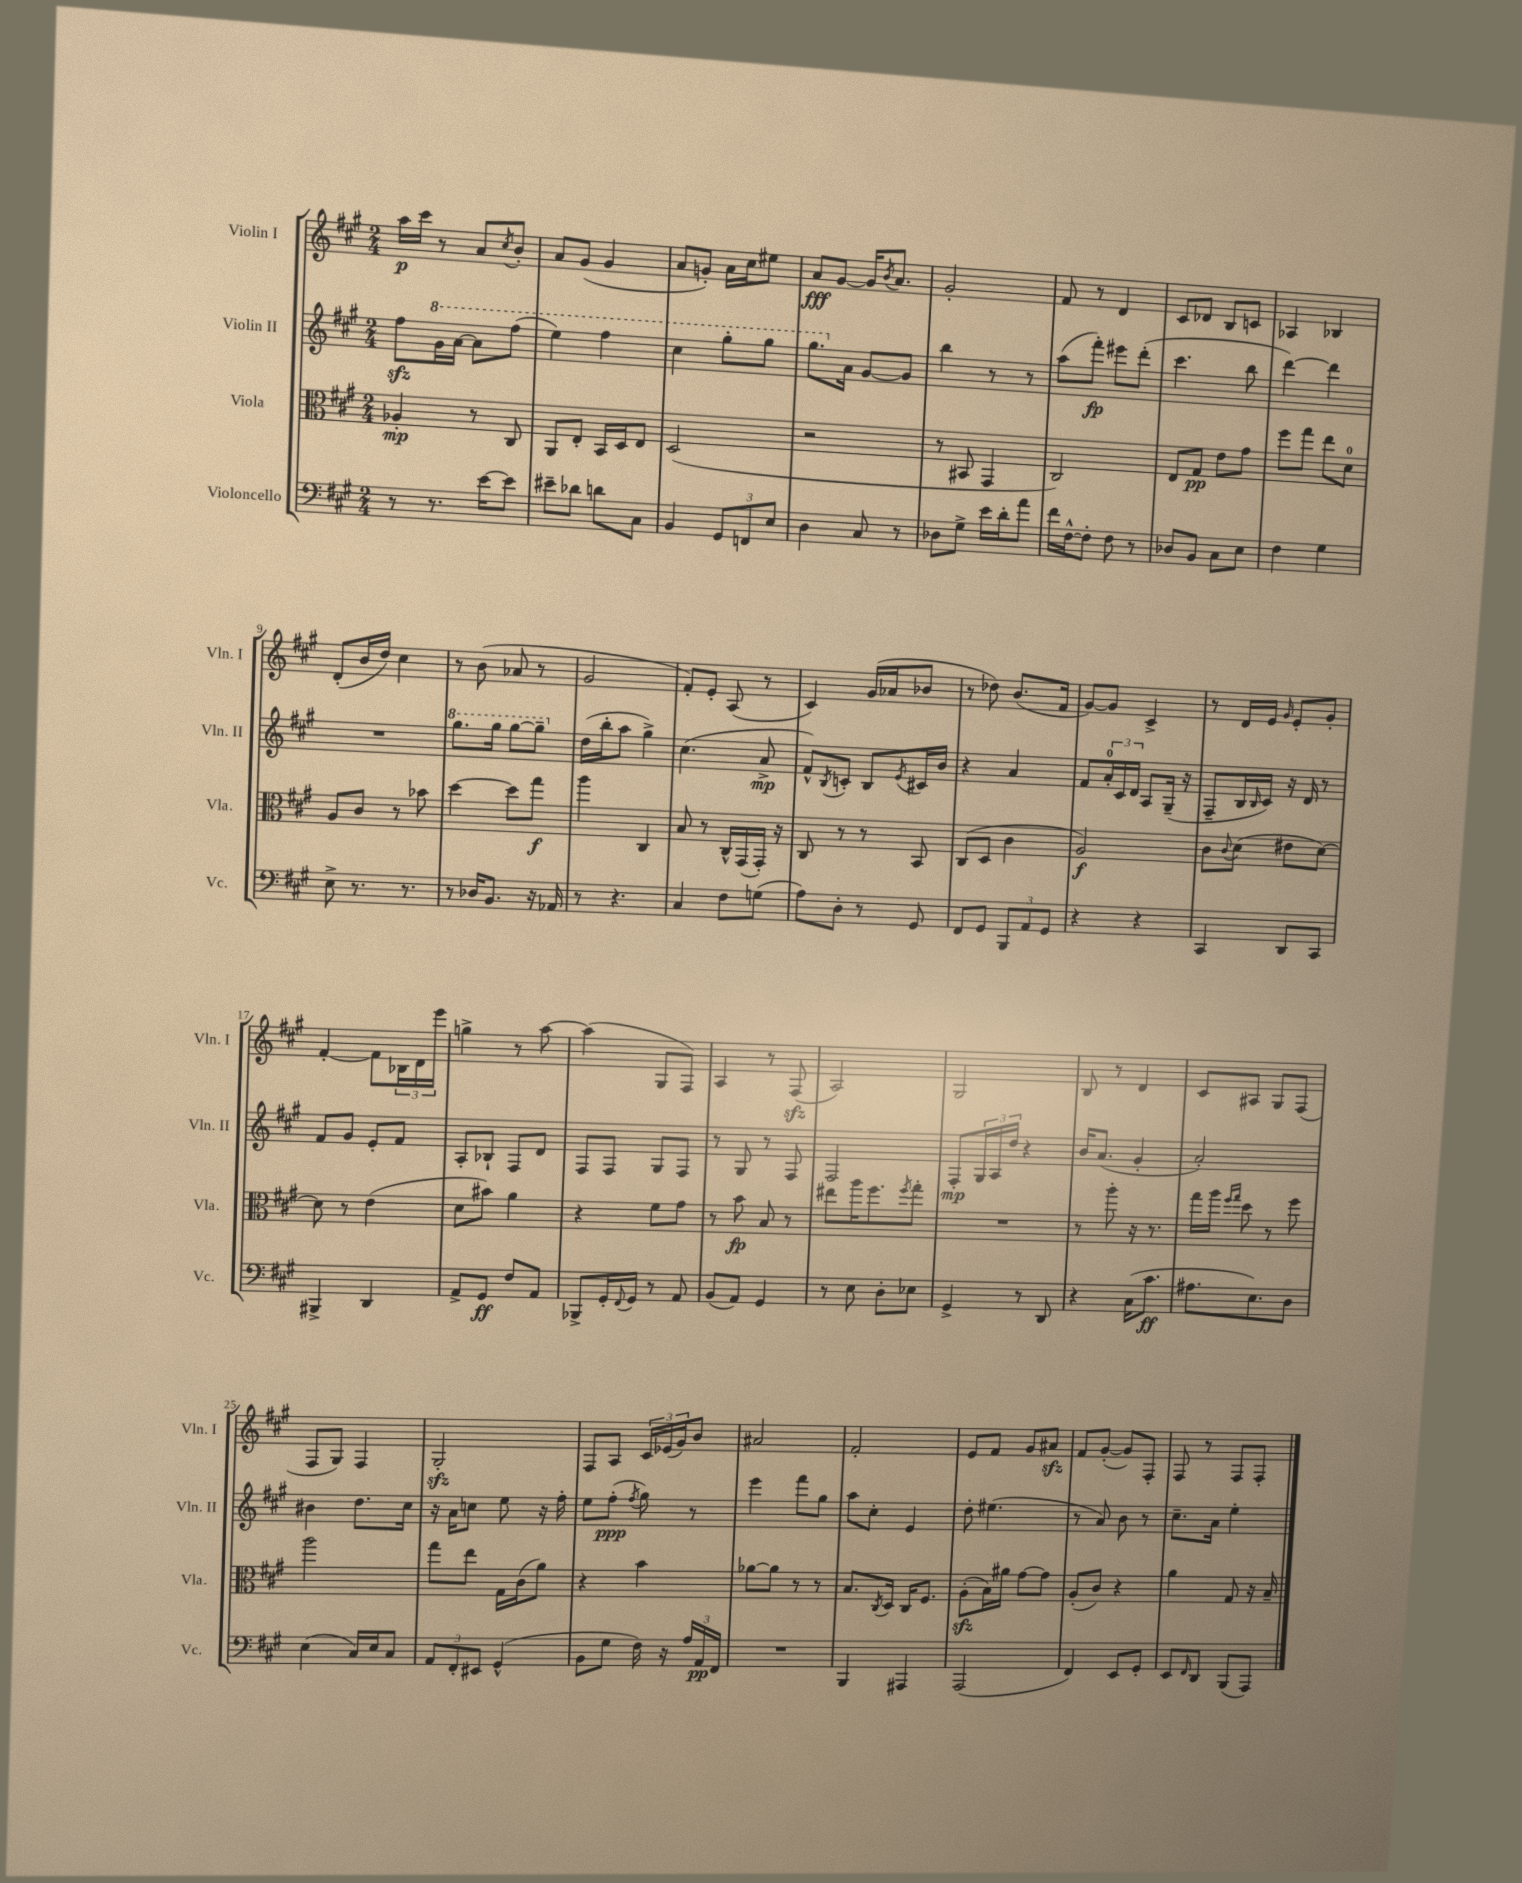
<<
\new StaffGroup <<
\new Staff = "s0" \with { instrumentName = "Violin I" shortInstrumentName = "Vln. I" } {
    \clef treble \key a \major \numericTimeSignature \time 2/4
    a''16\p cis'''16 r8 a'8 \acciaccatura { cis''8 } b'8-. |
    a'8 gis'8( gis'4 |
    a'8 g'8-.) a'16 cis''16 eis''8 |
    a'8\fff gis'8~ gis'16 \acciaccatura { b'8 } a'8. |
    gis'2-. |
    fis'8 r8 d'4 |
    cis'8 des'8 b8 c'8 |
    aes4 bes4 |
    d'8-.( b'16 d''16) cis''4 |
    r8 b'8( aes'8 r8 |
    gis'2 |
    fis'8-.) e'8-. a8( r8 |
    cis'4) gis'16( aes'16 bes'8 |
    r8 des''8) b'8.( fis'16 |
    gis'8~) gis'8 cis'4-> |
    r8 d'16 e'16 \grace { gis'16 } e'8-. gis'8-. |
    fis'4~-. fis'8 \tuplet 3/2 { bes16 d'16 e'''16 } |
    g''4-> r8 a''8~ |
    a''4( gis8 fis8) |
    a4 r8 fis8\sfz( |
    a2) |
    gis2 |
    b8 r8 d'4 |
    cis'8 ais8 gis8 fis8( |
    fis8 gis8) fis4 |
    gis2-.\sfz |
    fis8 a8 \tuplet 3/2 { cis'16 ees'16( gis'16) } b'8 |
    ais'2 |
    fis'2-. |
    e'8 fis'8 gis'8 ais'8\sfz |
    fis'8 gis'8~-.( gis'8) fis8-. |
    fis8 r8 fis8 fis8-. \bar "|." |
}
\new Staff = "s1" \with { instrumentName = "Violin II" shortInstrumentName = "Vln. II" } {
    \clef treble \key a \major \numericTimeSignature \time 2/4
    fis''8\sfz \ottava #1 gis''16 a''16~ a''8 fis'''8( |
    e'''4) fis'''4 |
    cis'''4 gis'''8-. gis'''8 |
    gis'''8. \ottava #0 a'16 gis'8~ gis'8 |
    b''4 r8 r8 |
    a''8( fis'''8-.\fp) eis'''8 d'''8-.( |
    cis'''4. b''8 |
    d'''4~) d'''4 |
    R2 |
    \ottava #1 gis'''8. gis'''16 gis'''8~ gis'''8-- \ottava #0 |
    d''16( b''16-. a''8 gis''4->) |
    cis''4.( a'8->\mp |
    fis'8-^) \acciaccatura { b8 } c'8-. b8 \acciaccatura { e'8 } cis'16 b'16 |
    r4 a'4 |
    fis'8 \tuplet 3/2 { a'16-0-. cis'16 d'16 } a8 gis16--( r16 |
    fis8-- b16 \grace { b16 } cis'16) r16 d'16 r8 |
    fis'8 gis'8 e'8-. fis'8 |
    a8-. bes8-! fis8 d'8 |
    fis8 fis8 gis8 fis8 |
    r8 gis8 r8 fis8 |
    fis2 |
    fis8-.\mp \tuplet 3/2 { gis16 a16 d''16 } r4 |
    b'16 a'8.( gis'4-. |
    a'2-.) |
    bis'4 d''8. cis''16 |
    r16 a'16 c''8 e''8 r16 fis''16-. |
    e''8 fis''8-.\ppp( \acciaccatura { fis''8 } gis''8) r8 |
    e'''4 fis'''8 gis''8 |
    a''8 cis''8-. e'4 |
    d''8-. eis''4.( |
    r8 a'8) b'8 r8 |
    cis''8.-- a'16 e''4-. \bar "|." |
}
\new Staff = "s2" \with { instrumentName = "Viola" shortInstrumentName = "Vla." } {
    \clef alto \key a \major \numericTimeSignature \time 2/4
    aes4-.\mp r8 cis8 |
    a,8 e8-. b,16 d16 e8 |
    d2( |
    r2 |
    r8 bis,8 gis,4 |
    cis2) |
    e8 gis8\pp e'8 gis'8 |
    fis''8 gis''8 e''8 d'8-0 |
    a8 cis'8 r8 bes'8 |
    d''4~ d''8 gis''8\f |
    a''4 cis4 |
    b8 r8 cis16-^ gis,16( gis,16-.) r16 |
    cis8 r8 r8 b,8 |
    cis8( d8 cis'4 |
    a2\f) |
    cis'8 \appoggiatura { cis'8 } d'8( eis'8 d'8~) |
    d'8 r8 e'4( |
    d'8 bis'8) a'4 |
    r4 fis'8 gis'8 |
    r8 b'8\fp b8 r8 |
    eis''8 a''16 fis''8. \acciaccatura { fis''8 } gis''8-. |
    R2 |
    r8 a''8-. r16 r8. |
    gis''16 a''16 \grace { fis''16 gis''16 } d''8 r8 fis''8 |
    a''2 |
    gis''8 e''8 gis16 cis'16( a'8) |
    r4 b'4 |
    aes'8~ aes'8 r8 r8 |
    b8. \acciaccatura { cis8 } d16 cis16 fis8. |
    a8-.\sfz( b16) ais'16 gis'8~ gis'8 |
    a8-.( cis'8) r4 |
    a'4 gis8 r16 b16-- \bar "|." |
}
\new Staff = "s3" \with { instrumentName = "Violoncello" shortInstrumentName = "Vc." } {
    \clef bass \key a \major \numericTimeSignature \time 2/4
    r8 r8. e'16~ e'8 |
    eis'8-- des'8 d'8 cis8 |
    b,4 \tuplet 3/2 { gis,8 f,8 e8 } |
    d4 cis8 r8 |
    des8 gis8-> e'16 d'16-. a'8 |
    fis'16 fis16~-^ fis8-. fis8 r8 |
    des8 b,8 cis8 e8 |
    fis4 gis4 |
    e8-> r8. r8. |
    r8 des16 b,8. r16 aes,16 |
    r8 r4. |
    cis4 fis8 g8( |
    a8) d8-. r8 gis,8 |
    fis,8 gis,8 \tuplet 3/2 { b,,8 a,8 gis,8 } |
    r4 r4 |
    cis,4 d,8 cis,8 |
    bis,,4-> d,4 |
    a,8-> gis,8\ff fis8 a,8 |
    bes,,8-> gis,16-. \appoggiatura { fis,8 } gis,16 r8 a,8 |
    b,8( a,8) gis,4 |
    r8 e8 d8-. ees8 |
    gis,4-> r8 d,8 |
    r4 cis16( cis'8.\ff |
    ais8. e8.) d8 |
    e4( cis16) e16 cis8 |
    \tuplet 3/2 { a,8 fis,8-. eis,8 } gis,4-^( |
    b,8 gis8 fis16) r16 \tuplet 3/2 { a16 a,16\pp fis,16 } |
    R2 |
    b,,4 ais,,4 |
    a,,2( |
    fis,4) e,8 gis,8-. |
    e,8 \grace { fis,16 } d,8 b,,8( a,,8) \bar "|." |
}
>>
>>
